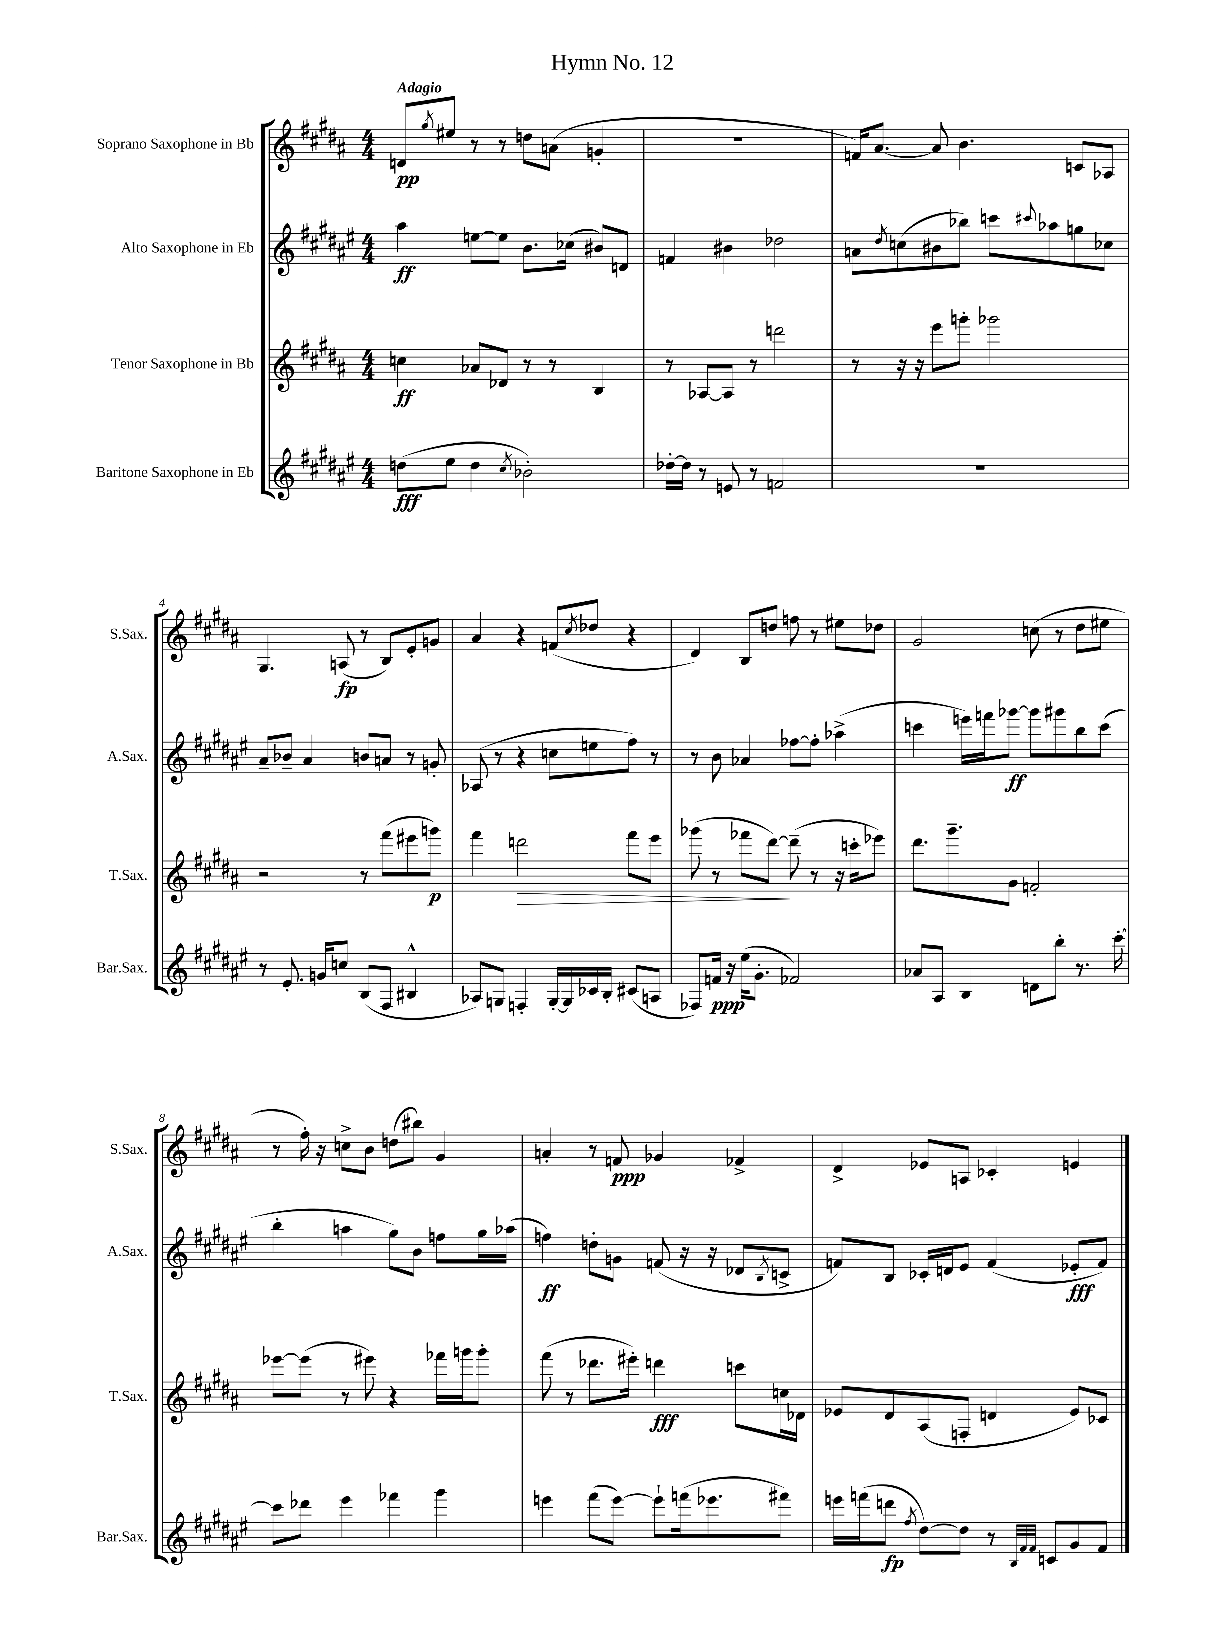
\header { title = "Hymn No. 12" }
<<
\new StaffGroup <<
\new Staff = "s0" \with { instrumentName = "Soprano Saxophone in Bb" shortInstrumentName = "S.Sax." } {
    \clef treble \key b \major \numericTimeSignature \time 4/4 \tempo "Adagio"
    d'8\pp \acciaccatura { gis''8 } eis''8 r8 r8 d''8 a'8( g'4-. |
    R1 |
    f'16) ais'8.~ ais'8 b'4. c'8 aes8 |
    gis4. a8\fp( r8 b8) e'8-. g'8 |
    ais'4 r4 f'8( \acciaccatura { cis''8 } des''8 r4 |
    dis'4) b8 d''8 f''8 r8 eis''8 des''8 |
    gis'2 c''8( r8 dis''8 eis''8 |
    r8 fis''16-.) r16 c''8-> b'8 d''8( bis''8) gis'4 |
    a'4-. r8 f'8\ppp ges'4 fes'4-> |
    dis'4-> ees'8 a8 ces'4-. e'4 \bar "|." |
}
\new Staff = "s1" \with { instrumentName = "Alto Saxophone in Eb" shortInstrumentName = "A.Sax." } {
    \clef treble \key fis \major \numericTimeSignature \time 4/4
    ais''4\ff e''8~ e''8 b'8. ces''16( bis'8) d'8 |
    f'4 bis'4 des''2 |
    a'8 \acciaccatura { dis''8 } c''8( bis'8 bes''8) c'''8 \appoggiatura { cis'''8 } aes''8 g''8 ces''8 |
    ais'8-- bes'8-- ais'4 b'8 a'8 r8 g'8-. |
    aes8( r8 r4 c''8 e''8 fis''8) r8 |
    r8 b'8 aes'4 fes''8~ fes''8-. aes''4->( |
    c'''4 e'''16) f'''16 ges'''8~\ff ges'''8 gis'''8 b''8 c'''8( |
    b''4-. a''4 gis''8) b'8 f''8 gis''16 aes''16( |
    f''4\ff) d''8-. g'8 f'8( r16 r16 des'8 \acciaccatura { b8 } c'8-> |
    f'8) b8 ces'16-. d'16 eis'8 f'4( ees'8-.\fff f'8) \bar "|." |
}
\new Staff = "s2" \with { instrumentName = "Tenor Saxophone in Bb" shortInstrumentName = "T.Sax." } {
    \clef treble \key b \major \numericTimeSignature \time 4/4
    c''4\ff aes'8 des'8 r8 r8 b4 |
    r8 aes8~ aes8 r8 d'''2 |
    r8 r16 r16 e'''8 g'''8-. ges'''2 |
    r2 r8 fis'''8( eis'''8 g'''8\p) |
    fis'''4 d'''2\> fis'''8 e'''8 |
    ges'''8( r8 fes'''8 dis'''8~\!) dis'''8--( r8 r16 c'''16-. ees'''8) |
    dis'''8. gis'''8.-- gis'8 f'2-. |
    ees'''8~ ees'''8( r8 eis'''8) r4 fes'''16 g'''16 g'''8-. |
    fis'''8( r8 des'''8. eis'''16-.) d'''4\fff c'''8 c''16 des'16 |
    ees'8 dis'8 ais8( f8-. d'4 ees'8) ces'8 \bar "|." |
}
\new Staff = "s3" \with { instrumentName = "Baritone Saxophone in Eb" shortInstrumentName = "Bar.Sax." } {
    \clef treble \key fis \major \numericTimeSignature \time 4/4
    d''8\fff( eis''8 d''4 \acciaccatura { cis''8 } bes'2-.) |
    des''16~-. des''16 r8 e'8 r8 f'2 |
    R1 |
    r8 eis'8.-. g'16 c''8 b8( fis8 bis4-^ |
    aes8) g8 f4-. g16~-. g16 ces'16 b16-. cis'8( a8 |
    fes8) f'16\ppp r16 eis''16( gis'8.-. fes'2) |
    aes'8 ais8 b4 d'8 b''8-. r8. cis'''16~-. |
    cis'''8 des'''8 eis'''4 fes'''4 gis'''4 |
    e'''4 fis'''8( e'''8~) e'''8-! f'''16( ees'''8. fis'''8) |
    e'''16 f'''16( d'''8\fp \acciaccatura { fis''8 } dis''8~) dis''8 r8 \grace { b32 fis'32 fis'32 } c'8 gis'8 fis'8 \bar "|." |
}
>>
>>
